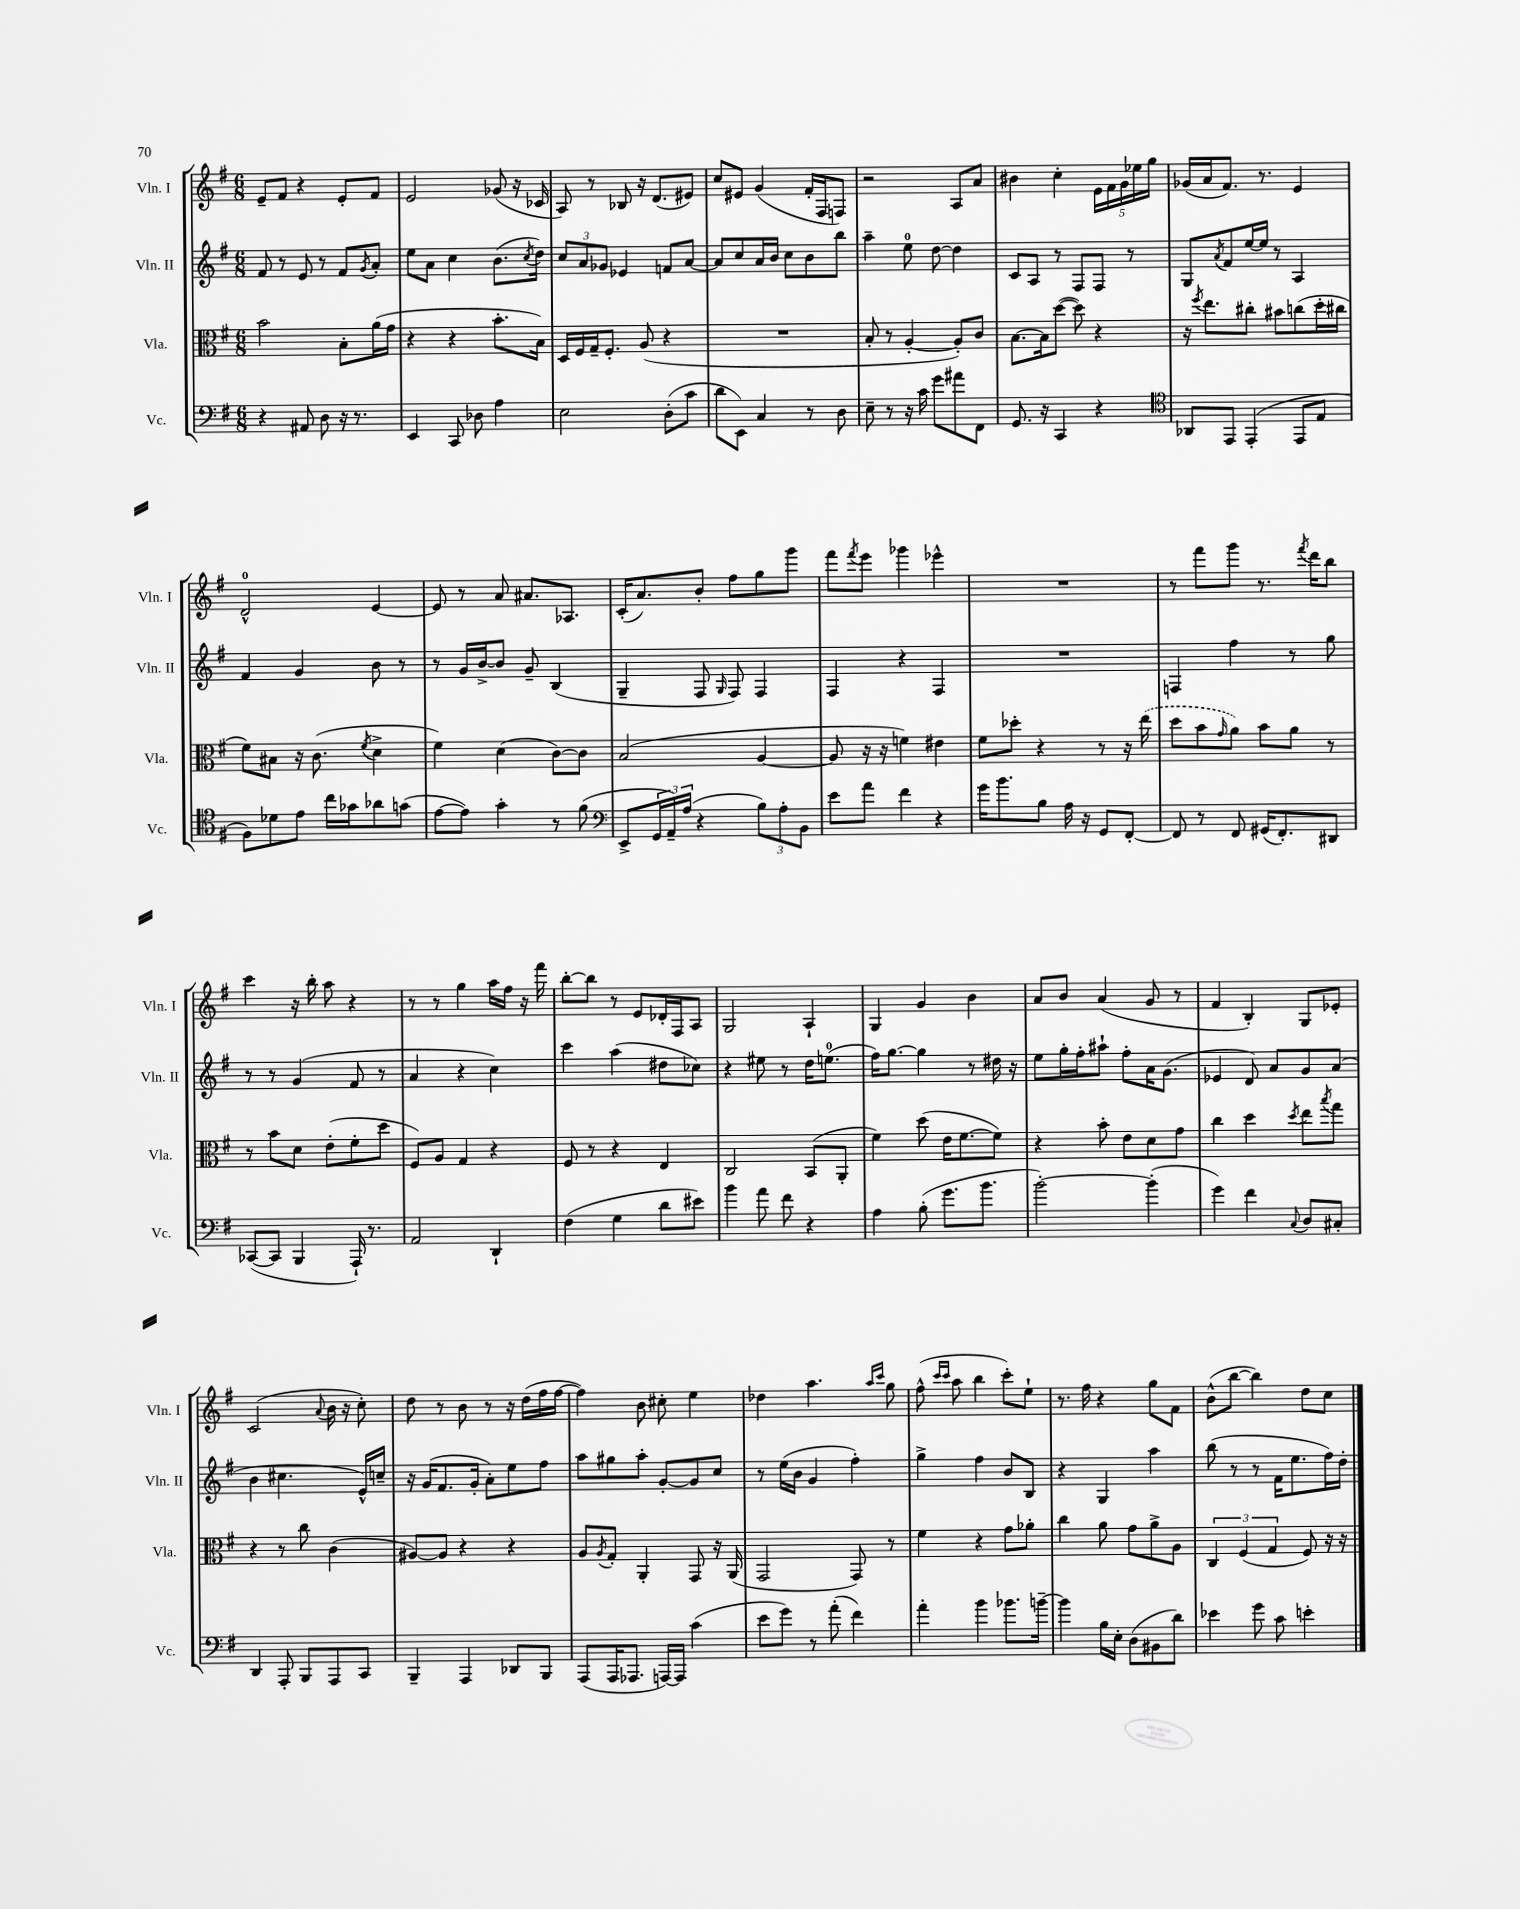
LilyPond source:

<<
\new StaffGroup <<
\new Staff = "s0" \with { instrumentName = "Vln. I" shortInstrumentName = "Vln. I" } {
    \clef treble \key g \major \numericTimeSignature \time 6/8
    e'8-- fis'8 r4 e'8-. fis'8 |
    e'2 ges'8( r16 ces'16 |
    a8) r8 bes8 r16 d'8.( eis'8) |
    c''8 eis'8 g'4( fis'16-. fis16 f8) |
    r2 a8 a'8 |
    bis'4 c''4-. \tuplet 5/4 { e'16 fis'16 g'16 ees''16 g''16 } |
    ges'16( a'16 fis'8.) r8. e'4 |
    d'2-0-^ e'4~ |
    e'8 r8 a'8 ais'8. aes8. |
    c'16-.( a'8.) b'8-. fis''8 g''8 g'''8 |
    fis'''8 \acciaccatura { fis'''8 } e'''8 ges'''4 ees'''4-^ |
    R2. |
    r8 fis'''8 g'''8 r8. \acciaccatura { fis'''8 } d'''16 b''8 |
    c'''4 r16 b''16-. a''8 r4 |
    r8 r8 g''4 a''16 fis''16 r16 fis'''16 |
    b''8~-. b''8 r8 e'8 des'16-. fis16 a8 |
    g2 a4-! |
    g4 g'4 b'4 |
    a'8 b'8 a'4( g'8 r8 |
    fis'4 b4-.) g8 ees'8-. |
    c'2( \appoggiatura { a'8 } b'16 r16 c''8-.) |
    d''8 r8 b'8 r8 r16 d''16( fis''16 fis''16~ |
    fis''4) b'8 cis''8-. e''4 |
    des''4 a''4. \grace { a''16 c'''16 } g''8 |
    fis''8-^( \grace { c'''16 c'''16 } a''8 b''4 c'''8-.) e''8-! |
    r8. fis''16 r4 g''8 fis'8 |
    b'8-^( b''8~ b''4) d''8 c''8 \bar "|." |
}
\new Staff = "s1" \with { instrumentName = "Vln. II" shortInstrumentName = "Vln. II" } {
    \clef treble \key g \major \numericTimeSignature \time 6/8
    fis'8 r8 e'8 r8 fis'8 \acciaccatura { g'8 } a'8-. |
    e''8 a'8 c''4 b'8.( \acciaccatura { c''8 } d''16) |
    \tuplet 3/2 { c''8 a'8 ges'8 } ees'4 f'8 a'8~ |
    a'8 c''8 a'16 b'16 c''8 b'8 b''8 |
    a''4-- e''8-0 d''8~ d''4 |
    c'8 a8 r8 fis8 fis8 r8 |
    g8 \acciaccatura { a'8 } fis'8 e''16~ e''16 r8 a4 |
    fis'4 g'4 b'8 r8 |
    r8 g'16 b'16~-> b'8 g'8-- b4( |
    g4-- fis8 \grace { g16 } fis8) fis4 |
    fis4 r4 fis4 |
    R2. |
    f4 fis''4 r8 g''8 |
    r8 r8 g'4( fis'8 r8 |
    a'4 r4 c''4) |
    c'''4 a''4( dis''8 ces''8) |
    r4 eis''8 r8 d''16 e''8.-0( |
    fis''16) g''8.~ g''4 r8 dis''16 r16 |
    e''8 g''16-. fis''16-. ais''8-! fis''8-. a'16 g'8.( |
    ees'4 d'8) a'8 g'8 a'8( |
    b'4 cis''4. e'16-^) c''16-- |
    r16 g'16( fis'8. g'16-. a'8-.) e''8 fis''8 |
    a''8 gis''8 a''8-. g'8~-. g'8 c''8 |
    r8 e''16( b'16 g'4 fis''4-.) |
    g''4-> fis''4 b'8 b8 |
    r4 g4 a''4 |
    b''8( r8 r8 fis'16 e''8. fis''16) d''16-. \bar "|." |
}
\new Staff = "s2" \with { instrumentName = "Vla." shortInstrumentName = "Vla." } {
    \clef alto \key g \major \numericTimeSignature \time 6/8
    b'2 b8-. a'16( g'16 |
    r4 r4 b'8.-. b16) |
    d16 fis16 g16-- fis8.-. a8( r4 |
    R2. |
    b8-. r8 a4~-. a8-.) c'8 |
    b8.~ b16 d''8~( d''8) r4 |
    r16 \acciaccatura { fis''8 } e''8. cis''8-. bis'8 c''8( d''16-. cis''16 |
    fis'8) bis8 r16 c'8.( \acciaccatura { fis'8 } d'4-> |
    fis'4) d'4( c'8~) c'8 |
    b2( a4~ |
    a8 r16 r16 f'4) eis'4 |
    fis'8 des''8-. r4 r8 r16 \once \slurDashed e''16( |
    d''8 b'8 \grace { g'16 } a'8) b'8 a'8 r8 |
    r8 b'8 d'8 e'8-.( fis'8-. d''8 |
    fis8) a8 g4 r4 |
    fis8 r8 r4 e4 |
    c2 b,8( a,8-. |
    fis'4) d''8( e'16 fis'8.~ fis'8) |
    r4 b'8-. e'8 d'8 g'8 |
    c''4 d''4 \acciaccatura { d''8 } e''8 \acciaccatura { b''8 } g''8 |
    r4 r8 c''8 c'4( |
    ais8~) ais8 r4 r4 |
    a8 \acciaccatura { a8 } g8-. a,4-. g,8 r16 a,16( |
    g,2 g,8) r8 |
    fis'4 r4 g'8 aes'8-. |
    c''4 a'8 g'8 a'8-> a8 |
    \tuplet 3/2 { c4 fis4( g4 } fis8) r16 r16 \bar "|." |
}
\new Staff = "s3" \with { instrumentName = "Vc." shortInstrumentName = "Vc." } {
    \clef bass \key g \major \numericTimeSignature \time 6/8
    r4 ais,8 d8 r16 r8. |
    e,4 c,8 des8 a4 |
    e2 d8-.( c'8 |
    d'8 e,8) c4 r8 d8 |
    e8-- r8 r16 c'16 g'8 ais'8 fis,8 |
    g,8. r16 c,4 r4 |
    \clef tenor aes,8 e,8 e,4-.( e,8 e8 |
    fis8) des'8 e'8 c''16 ges'16 aes'8 g'8( |
    e'8~ e'8) g'4-. r8 fis'8( |
    \clef bass e,8-> \tuplet 3/2 { g,16 a,16--) a16( } r4 \tuplet 3/2 { b8) a8-. b,8 } |
    e'8 a'8 fis'4 r4 |
    g'16 b'8. b8 a16 r16 g,8 fis,8~-. |
    fis,8 r8 fis,8 gis,16( fis,8.-.) dis,8 |
    ces,8~( ces,8 b,,4 a,,16-!) r8. |
    a,2 d,4-! |
    fis4( g4 d'8 eis'8) |
    b'4 a'8 fis'8 r4 |
    a4 b8-.( g'8. b'8. |
    b'2~-.) b'4-.( |
    g'4) fis'4 \appoggiatura { c8 } d8 cis8-. |
    d,4 a,,8-. b,,8 a,,8 c,8 |
    b,,4-- a,,4 des,8 b,,8 |
    a,,8( a,,16 aes,,8. a,,16~) a,,16 c'4( |
    e'8 g'8) r8 a'8-.( fis'4) |
    a'4-. b'4 bes'8. b'16~-- |
    b'4 b16 e16-. d8( bis,8 d'8) |
    ees'4 g'8 c'8 e'4-. \bar "|." |
}
>>
>>
\layout { \context { \Score \remove "Bar_number_engraver" } }
